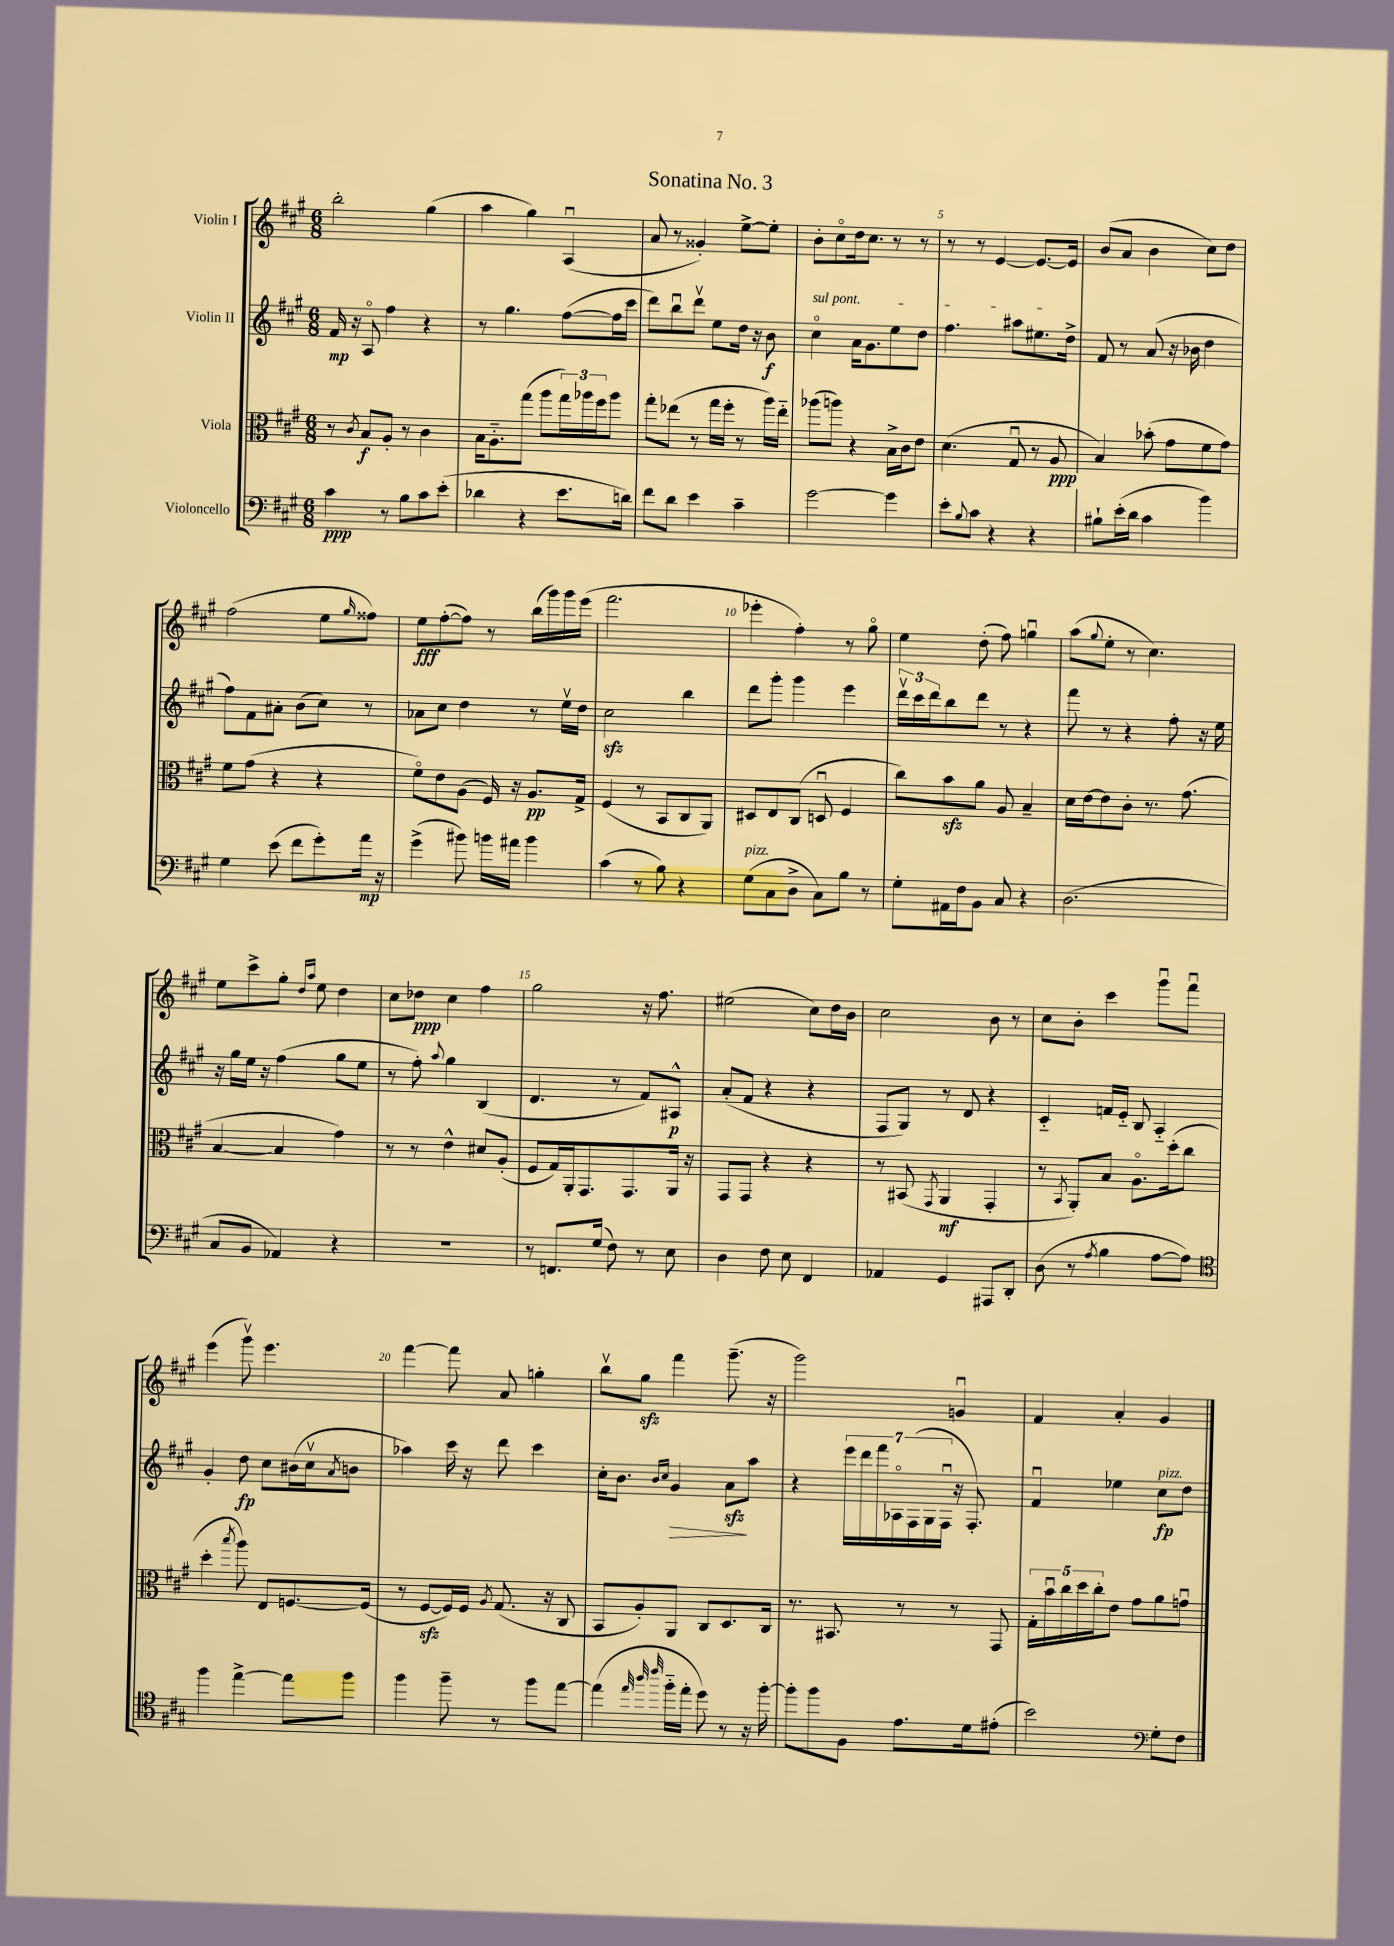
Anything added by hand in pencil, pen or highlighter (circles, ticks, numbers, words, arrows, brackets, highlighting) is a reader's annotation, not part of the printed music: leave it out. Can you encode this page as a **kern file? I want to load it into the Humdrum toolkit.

**kern	**dynam	**kern	**dynam	**kern	**dynam	**kern	**dynam
*part4	*part4	*part3	*part3	*part2	*part2	*part1	*part1
*staff4	*staff4	*staff3	*staff3	*staff2	*staff2	*staff1	*staff1
*I"Violoncello	*	*I"Viola	*	*I"Violin II	*	*I"Violin I	*
*clefF4	*	*clefC3	*	*clefG2	*	*clefG2	*
*k[f#c#g#]	*	*k[f#c#g#]	*	*k[f#c#g#]	*	*k[f#c#g#]	*
*M6/8	*	*M6/8	*	*M6/8	*	*M6/8	*
=1	=1	=1	=1	=1	=1	=1	=1
4c#\	ppp	8r	.	16f#/	mp	2bb'\	.
.	.	.	.	16r	.	.	.
.	.	8qc#/	.	.	.	.	.
.	.	8B/L	f	8A/	.	.	.
8r	.	8A'/J	.	4ff#\	.	.	.
8B\L	.	8r	.	.	.	.	.
8c#\	.	4c#\	.	4r	.	(4gg#\	.
(8e'\J	.	.	.	.	.	.	.
=2	=2	=2	=2	=2	=2	=2	=2
4d-X\	.	16B\KL	.	8r	.	4aa\	.
.	.	8.A\	.	.	.	.	.
.	.	.	.	4.gg#\	.	.	.
4r	.	(8gg#\J	.	.	.	4gg#\)	.
.	.	8aa\L	.	.	.	.	.
8.e\L	.	24gg#\L)	.	([8ff#\L	.	(4Au/	.
.	.	24aa-X\	.	.	.	.	.
.	.	24ff#\J	.	.	.	.	.
.	.	8aa-\J	.	16ff#\L]	.	.	.
16dn\Jk)	.	.	.	16ccc#\JJ	.	.	.
=3	=3	=3	=3	=3	=3	=3	=3
8f#\L	.	8gg#'\L	.	8ddd\L)	.	8a/	.
8d\J	.	(8ee-X\J	.	8bbu\	.	8r	.
4e\	.	8r	.	8dddv\J	.	4g##X'/)	.
.	.	16gg#\LL	.	8ee\L	.	.	.
.	.	16ff#'\JJ	.	.	.	.	.
4c#~\	.	8r	.	16dd\Jk	.	[8ee^\L	.
.	.	.	.	16r	.	.	.
.	.	16aa\LL)	.	8b\	f	8ee'\J]	.
.	.	16ee-\JJ	.	.	.	.	.
=4	=4	=4	=4	=4	=4	=4	=4
!	!	!	!	!LO:TX:a:i:t=sul pont.	!	!	!
[2g#\	.	(8aa-X\L	.	4cc#\	.	8b'\L	.
.	.	8aan\J)	.	.	.	8cc#\	.
.	.	4r	.	16a\KL	.	16dd\k	.
.	.	.	.	8.g#\	.	8.cc#\J	.
4g#\]	.	16B^\LL	.	8ee\	.	8r	.
.	.	16c#\J	.	.	.	.	.
.	.	8e\J	.	8dd\J	.	8r	.
=5	=5	=5	=5	=5	=5	=5	=5
8e'\L	.	(4.d\	.	4.ff#\	.	8r	.
8qqB/	.	.	.	.	.	.	.
8c#\J	.	.	.	.	.	8r	.
4r	.	.	.	.	.	[4e/	.
.	.	8G#u/	.	8aa#X\L	.	.	.
4r	.	8r	.	8.ee#X\	.	8.e/L_	.
.	.	8A/	ppp	.	.	.	.
.	.	.	.	16dd^\Jk	.	16e/Jk]	.
=6	=6	=6	=6	=6	=6	=6	=6
8B#X`\L	.	4B/)	.	8f#/	.	(8b/L	.
(16e'\L	.	.	.	8r	.	8a/J	.
16d\JJ	.	.	.	.	.	.	.
4c#\	.	(8b-X'\	.	(8a/	.	4b\	.
.	.	8g#\L	.	16r	.	.	.
.	.	.	.	16b-X\	.	.	.
4b\)	.	8f#\	.	4dd\	.	8cc#\L)	.
.	.	8g#\J)	.	.	.	8dd\J	.
!!LO:LB:g=z
=7	=7	=7	=7	=7	=7	=7	=7
4G#\	.	8f#\L	.	8ff#\L)	.	(2ff#\	.
.	.	(8g#\J	.	8f#\	.	.	.
(8e\	.	4r	.	8a#X'\J	.	.	.
8f#\L	.	.	.	(8b\L	.	.	.
8g#'\)	.	4r	.	8cc#\J)	.	8ee\L	.
.	.	.	.	.	.	16qqgg#/	.
16a\Jk	mp	.	.	8r	.	8ff##X\J)	.
16r	.	.	.	.	.	.	.
=8	=8	=8	=8	=8	=8	=8	=8
(4g#^\	.	8f#\L)	.	8a-X\L	.	8ee\L	fff
.	.	8e\	.	8cc#\J	.	([8ff#'\	.
8b#X\)	.	(8A\J	.	4dd\	.	8ff#\J])	.
16bn\LL	.	16F#/)	.	.	.	8r	.
16a#X\JJ	.	16r	.	.	.	.	.
4b\	.	8.A/L	pp	8r	.	(16bb\LL	.
.	.	.	.	.	.	16ggg#\)	.
.	.	.	.	16eev\LL	.	16ggg#\	.
.	.	16G#^/Jk	.	16dd\JJ	.	(16eee\JJ	.
=9	=9	=9	=9	=9	=9	=9	=9
(4c#\	.	(4F#/	.	2cc#zz\	.	2.fff#\	.
8r	.	8r	.	.	.	.	.
8B\)	.	8BB/L	.	.	.	.	.
4r	.	8C#/	.	4bb\	.	.	.
.	.	8AA/J)	.	.	.	.	.
=10	=10	=10	=10	=10	=10	=10	=10
!LO:TX:a:i:t=pizz.	!	!	!	!	!	!	!
(8G#\L	.	8D#X/L	.	8ddd\L	.	4eee-X'\	.
8C#\	.	8E/	.	8ggg#'\J	.	.	.
8D^\J	.	(8C#/J	.	4ggg#\	.	4ff#'\)	.
8C#\L)	.	8Dnu/	.	.	.	.	.
8B\J	.	4F#/	.	4eee\	.	8r	.
8r	.	.	.	.	.	8gg#\	.
=11	=11	=11	=11	=11	=11	=11	=11
8G#'\L	.	8cc#\L)	.	24dddv\LL	.	4ee\	.
.	.	.	.	24ccc#\	.	.	.
.	.	.	.	24ddd\J	.	.	.
16AA#X\L	.	8bzz\	.	8bb\	.	.	.
16F#\J	.	.	.	.	.	.	.
8BB\J	.	8a\J	.	8ddd\J	.	(8dd'\	.
8C#/	.	8A/	.	8r	.	8ff#\)	.
4r	.	4B~/	.	4r	.	4ggnu\	.
=12	=12	=12	=12	=12	=12	=12	=12
(2.D\	.	16d\LL	.	8fff#\	.	(8aa\L	.
.	.	[16e\J	.	.	.	.	.
.	.	.	.	.	.	8qqgg#/	.
.	.	8e\]	.	8r	.	8ee'\J	.
.	.	8c#'\J	.	4r	.	8r	.
.	.	8.r	.	.	.	4.cc#\)	.
.	.	.	.	8ff#'\	.	.	.
.	.	(8.g#\	.	.	.	.	.
.	.	.	.	16r	.	.	.
.	.	.	.	16ee\	.	.	.
!!LO:LB:g=z
=13	=13	=13	=13	=13	=13	=13	=13
8C#/L	.	[4B/	.	16r	.	8ee\L	.
.	.	.	.	16gg#\LL	.	.	.
8BB/J	.	.	.	16ee\JJ	.	8ccc#^\	.
.	.	.	.	16r	.	.	.
4AA-X/)	.	4B/]	.	(4ff#\	.	8gg#'\J	.
.	.	.	.	.	.	16qqdd/LL	.
.	.	.	.	.	.	16qqaa/JJ	.
.	.	.	.	.	.	8ee\	.
4r	.	4g#\)	.	8gg#\L	.	4dd\	.
.	.	.	.	8ee\J	.	.	.
=14	=14	=14	=14	=14	=14	=14	=14
2.r	.	8r	.	8r	.	8cc#\L	.
.	.	8r	.	8ff#'\)	.	8dd-X\J	ppp
.	.	.	.	8qqaa/	.	.	.
.	.	4e^^\	.	4gg#\	.	4cc#\	.
.	.	8d#X/L	.	(4B/	.	4ff#\	.
.	.	(8A'/J	.	.	.	.	.
=15	=15	=15	=15	=15	=15	=15	=15
8r	.	8F#/L	.	4.d/	.	2gg#\	.
8.FFn/L	.	16G#/L)	.	.	.	.	.
.	.	16AA'/J	.	.	.	.	.
.	.	8.GG#/	.	.	.	.	.
(16G#/Jk	.	.	.	.	.	.	.
8F#\)	.	.	.	8r	.	.	.
.	.	8.GG#/	.	.	.	.	.
8r	.	.	.	8f#/L)	.	16r	.
.	.	.	.	.	.	8.ff#\	.
8E\	.	16AA/Jk	.	8A#X^^/J	p	.	.
.	.	16r	.	.	.	.	.
=16	=16	=16	=16	=16	=16	=16	=16
4D\	.	8GG#/L	.	(8a'/L	.	(2ee#X\	.
.	.	8GG#/J	.	8f#/J	.	.	.
8F#\	.	4r	.	4r	.	.	.
8E\	.	.	.	.	.	.	.
4FF#/	.	4r	.	4r	.	8cc#\L)	.
.	.	.	.	.	.	16dd\L	.
.	.	.	.	.	.	16b\JJ	.
=17	=17	=17	=17	=17	=17	=17	=17
4AA-X/	.	8r	.	8F#/L	.	2cc#\	.
.	.	(8BB#X/	.	8G#/J)	.	.	.
.	.	8qGG#/	.	.	.	.	.
4GG#/	.	4AA/	mf	8r	.	.	.
.	.	.	.	8d/	.	.	.
8AAA#X/L	.	4GG#'/	.	4r	.	8b\	.
8DD'/J	.	.	.	.	.	8r	.
=18	=18	=18	=18	=18	=18	=18	=18
(8D\	.	8r	.	4c#/	.	8cc#\L	.
.	.	8qBB/	.	.	.	.	.
8r	.	8AA'/L)	.	.	.	8b'\J	.
8qA/	.	.	.	.	.	.	.
4B\	.	8B/J	.	16fn/LL	.	4ccc#\	.
.	.	.	.	16e/JJ	.	.	.
.	.	8.A\L	.	8B/	.	.	.
[8A\L	.	.	.	4A/	.	8ggg#u\L	.
.	.	(16dd'\k	.	.	.	.	.
8A\J])	.	8cc#\J	.	.	.	8fff#u\J	.
!!LO:LB:g=z
=19	=19	=19	=19	=19	=19	=19	=19
*clefC4	*	*	*	*	*	*	*
4ff#\	.	4dd'\	.	4g#'/	.	(4eee\	.
.	.	8qbb/	.	.	.	.	.
[4ee^\	.	8aa\)	.	8dd\	fp	8ggg#v\)	.
.	.	8E/L	.	8cc#\L	.	4.eee\	.
8ee\L]	.	[8.Fn/	.	(16b#X\L	.	.	.
.	.	.	.	16cc#v\J	.	.	.
.	.	.	.	8qa/	.	.	.
8ff#\J	.	.	.	8bn\J	.	.	.
.	.	(16F/Jk]	.	.	.	.	.
=20	=20	=20	=20	=20	=20	=20	=20
4ff#\	.	8r	.	4aa-X\)	.	[4fff#\	.
.	.	[8F#zz/L	.	.	.	.	.
8ff#~\	.	16F#/L])	.	16ccc#\	.	8fff#\]	.
.	.	16F#/JJ	.	16r	.	.	.
.	.	8qA/	.	.	.	.	.
8r	.	(8.G#/	.	8ddd\	.	8a/	.
8ff#\L	.	.	.	4ccc#\	.	4ggn'\	.
.	.	16r	.	.	.	.	.
[8ee\J	.	8C#/	.	.	.	.	.
=21	=21	=21	=21	=21	=21	=21	=21
(4ee\]	.	8BB/L	.	16cc#'\KL	.	8bbv\L	.
.	.	.	.	8.b\J	.	.	.
.	.	8A'/)	.	.	.	8gg#zz\J	.
32qqee/	.	.	.	.	.	.	.
32qqaa/	.	.	.	16qqb/LL	.	.	.
32qqccc#/	.	.	.	16qqcc#/JJ	.	.	.
!	!	!	!	!	!LO:HP:b	!	!
16ff#\LL	.	8AA/J	.	4g#/	>	4fff#\	.
16ee'\JJ	.	.	.	.	.	.	.
8dd\)	.	8C#/L	.	.	.	.	.
8r	.	8.D/	.	8azz\L	.	(8.ggg#~\	.
16r	.	.	.	8aa\J	]	.	.
[16ff#'\	.	16C#/Jk	.	.	.	16r	.
=22	=22	=22	=22	=22	=22	=22	=22
8ff#'\L]	.	8.r	.	4r	.	2ggg#\)	.
8ff#\	.	.	.	.	.	.	.
.	.	8.BB#X/	.	.	.	.	.
8F#\J	.	.	.	28eee\LL	.	.	.
.	.	.	.	28ddd\	.	.	.
.	.	.	.	28fff#\	.	.	.
.	.	.	.	28A-X\	.	.	.
8.e\L	.	8r	.	.	.	.	.
.	.	.	.	(28F#\	.	.	.
.	.	.	.	28G#\	.	.	.
.	.	.	.	28F#u\JJ	.	.	.
.	.	8r	.	16r	.	4gnu/	.
16d\k	.	.	.	8.F#'/)	.	.	.
(8e#X'\J	.	8GG#/	.	.	.	.	.
=23	=23	=23	=23	=23	=23	=23	=23
2b\)	.	20G#'\LL	.	4f#u/	.	4f#/	.
.	.	20bu\	.	.	.	.	.
.	.	20cc#\	.	.	.	.	.
.	.	20dd\	.	.	.	.	.
.	.	20cc#'\J	.	.	.	.	.
.	.	8e\J	.	4ee-X\	.	4a'/	.
.	.	8g#\L	.	.	.	.	.
*clefF4	*	*	*	*	*	*	*
!	!	!	!	!LO:TX:a:i:t=pizz.	!	!	!
8G#'\L	.	8a\	.	8cc#\L	fp	4g#/	.
8F#\J	.	8gnu\J	.	8dd\J	.	.	.
==	==	==	==	==	==	==	==
*-	*-	*-	*-	*-	*-	*-	*-
